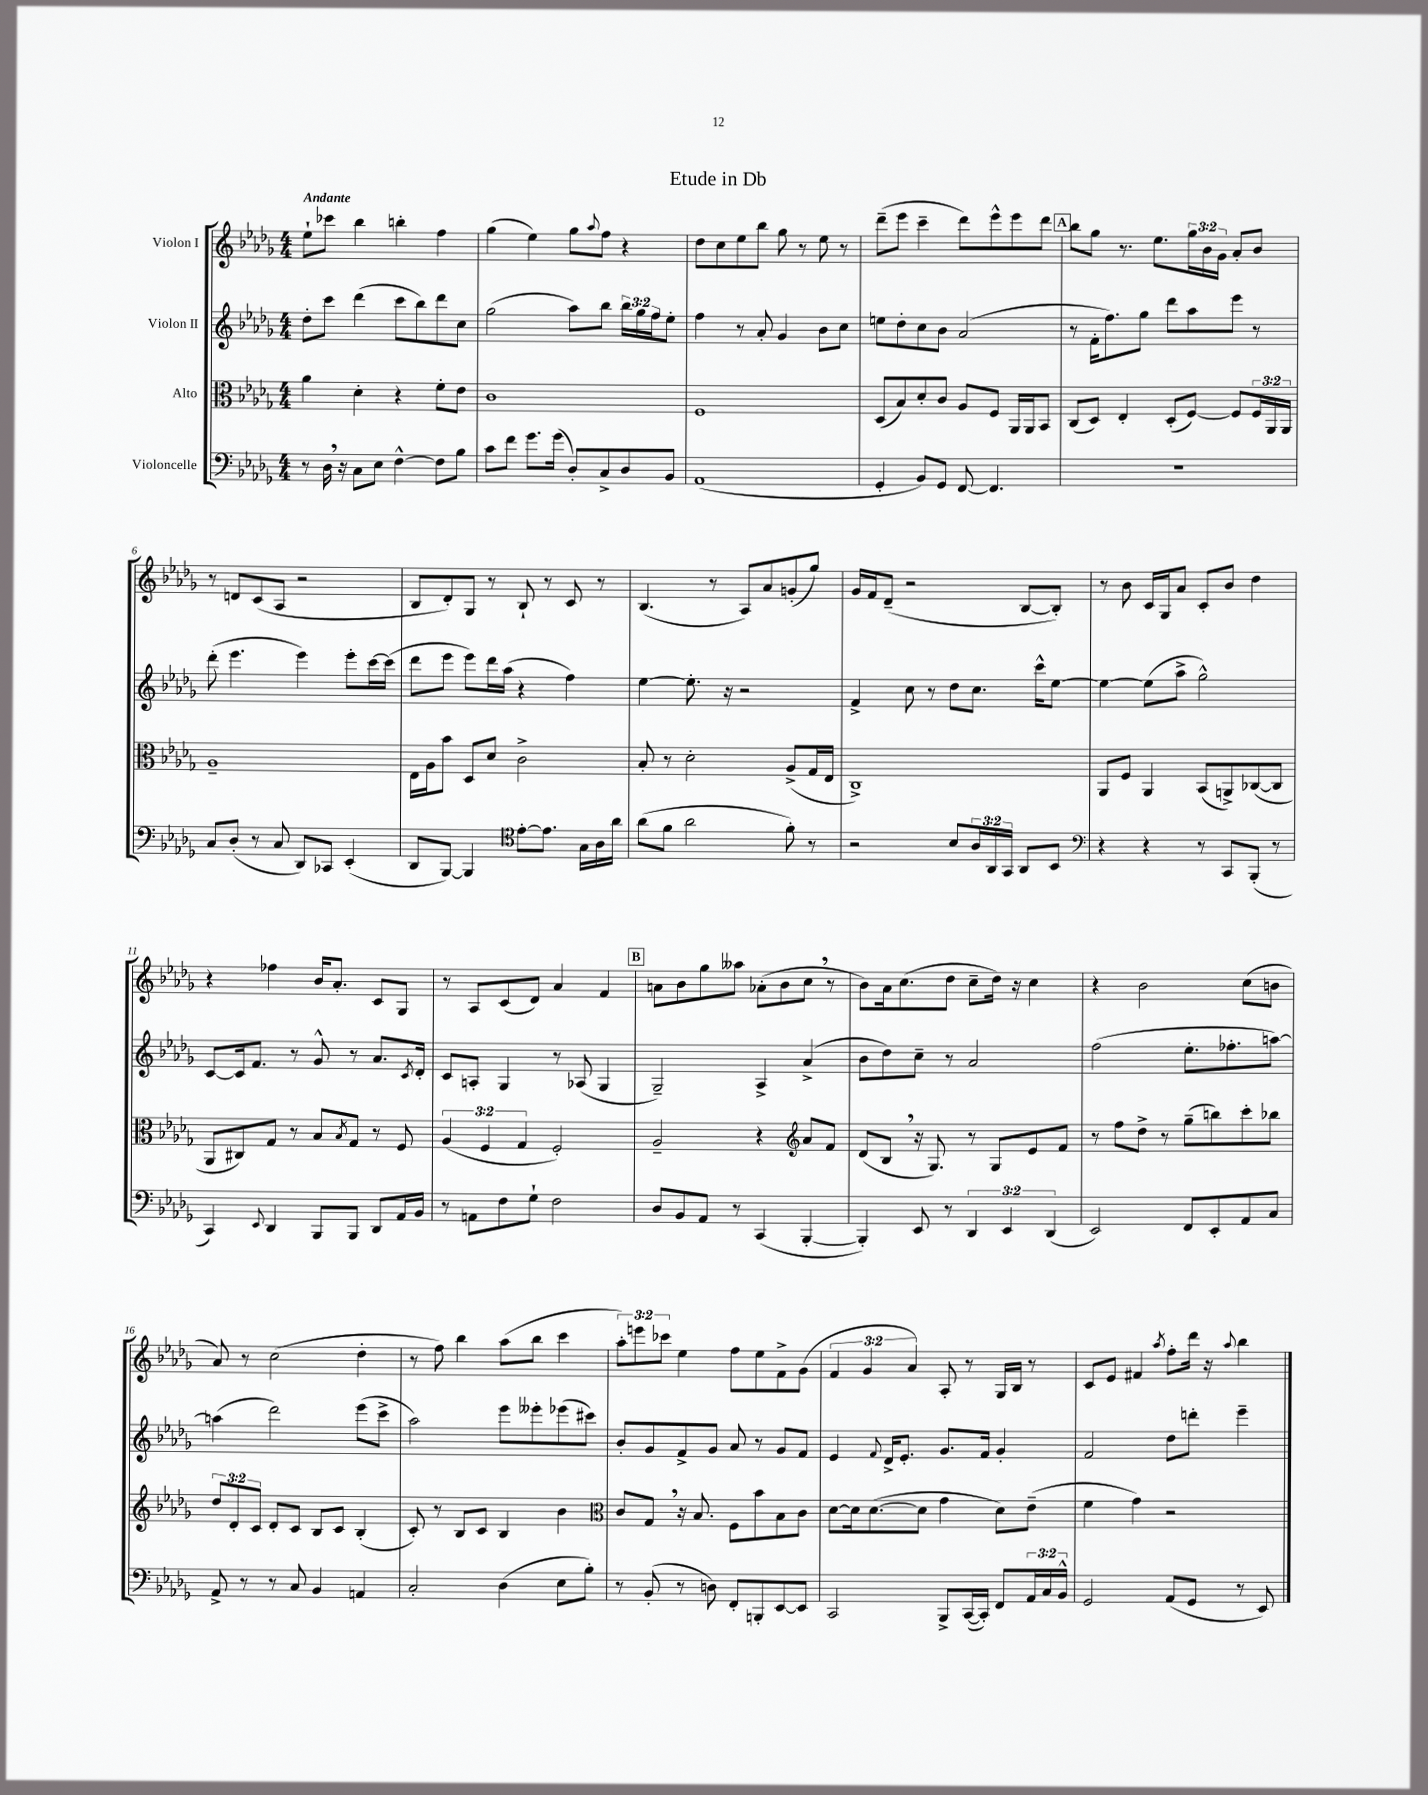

**kern	**kern	**kern	**kern
*staff4	*staff3	*staff2	*staff1
*clefF4	*clefC3	*clefG2	*clefG2
*k[b-e-a-d-g-]	*k[b-e-a-d-g-]	*k[b-e-a-d-g-]	*k[b-e-a-d-g-]
*M4/4	*M4/4	*M4/4	*M4/4
8r	4a-\	8dd-'\L	8ee-`\L
16D-\	.	8ccc\J	8ccc-\J
16r	.	.	.
8C\L	4d-'\	(4ddd-\	4bb-\
8E-\J	.	.	.
[4F^^\	4r	8ccc\L	4bb'\
.	.	8bb-\)	.
8F\]L	8f'\L	8ddd-\	4ff\
8B-\J	8e-\J	8cc\J	.
=	=	=	=
8c\L	1c	(2gg-\	(4gg-\
8f\J	.	.	.
8.g-\L	.	.	4ee-\)
(16g-\Jk	.	.	.
8D-'/L)	.	8aa-\L)	8gg-\L
.	.	.	8qqaa-/
8C^/	.	8bb-\J	8ff\J
8D-/	.	24bb-\LL	4r
.	.	24gg-\	.
.	.	24ff\J	.
8BB-/J	.	8ee-'\J	.
=	=	=	=
(1AA-	1F	4ff\	8dd-\L
.	.	.	8cc\
.	.	8r	8ee-\
.	.	8a-'/	8bb-\J
.	.	4g-/	8gg-\
.	.	.	8r
.	.	8b-\L	8ee-\
.	.	8cc\J	8r
=	=	=	=
4GG-'/	(8D-/L	8ee\L	(8ddd-~\L
.	8B-/)	8dd-'\	8eee-\J
8BB-/L)	8d-'/	8cc\	4ccc~\
8GG-/J	8c/J	8b-\J	.
[8FF/	8A-/L	(2a-/	8ddd-\L)
4.FF/]	8F/J	.	8eee-^^\
.	16AA-/LL	.	8eee-\
.	16AA-/J	.	.
.	8BB-/J	.	8ddd-\J
=	=	=	=
1r	(8C/L	8r	8bb-\L
.	8D-/J)	16f'\LK	8gg-\J
.	.	8.ff\)	.
.	4E-'/	.	8.r
.	.	8gg-\J	.
.	.	.	8.ee-\L
.	(8D-'/L	8ddd-\L	.
.	[8F/J)	8aa-\	24gg-\L
.	.	.	24b-\
.	.	.	24g-\JJ
.	8F/]L	8eee-\J	8a-'/L
.	24F/L	8r	8b-/J
.	24AA-/	.	.
.	24AA-/JJ	.	.
=	=	=	=
8C/L	1A-~	(8ddd-'\	8r
(8D-'/J	.	4.eee-\	8d/L
8r	.	.	(8c/
8C/	.	.	8A-/J
8DD-/L)	.	4eee-\)	2r
8CC-/J	.	.	.
(4EE-'/	.	8eee-'\L	.
.	.	[16ccc\L	.
.	.	(16ccc\]JJ	.
=	=	=	=
8DD-/L	16E-\LL	8ddd-\L	8B-/L
.	16A-\J	.	.
[8BBB-/J)	8b-\J	8eee-\J	8d-'/)
4BBB-/]	8D-/L	8eee-\L)	8G-/J
.	8d-/J	16ddd-\L	8r
.	.	(16aa-\JJ	.
*clefC4	*	*	*
[8e-'\L	2c^\	4r	8B-`/
8.e-\]J	.	.	8r
.	.	4ff\)	8c/
16G-\LL	.	.	.
16A-\	.	.	8r
16a-\JJ	.	.	.
=	=	=	=
(8a-\L	8B-'/	[4ee-\	(4.B-/
8f\J	8r	.	.
2a-\	2d-'\	8.ee-'\]	.
.	.	.	8r
.	.	16r	.
.	.	2r	8A-/L)
.	.	.	8a-/
8f'\)	(8A-^/L	.	(8g'/
8r	16G-/L	.	8gg-/J)
.	16E-/JJ	.	.
=	=	=	=
2r	1C^)	4f^/	16g-/LL
.	.	.	16f/J
.	.	.	(8d-~/J
.	.	8cc\	2r
.	.	8r	.
8B-/L	.	8dd-\L	.
24A-/L	.	8.cc\J	.
24AA-/	.	.	.
24GG-/JJ	.	.	.
8AA-/L	.	.	[8B-/L
.	.	16ccc^^\LK	.
8BB-/J	.	[8ee-\J	8B-'/]J)
=	=	=	=
*clefF4	*	*	*
4r	8AA-/L	4ee-\_	8r
.	8F/J	.	8b-\
4r	4AA-/	(8ee-\]L	16c/LL
.	.	.	16G-/J
.	.	8aa-^\J	8a-/J
8r	(8BB-/L	2gg-^^\)	8c'/L
8CC/L	8AA^/)	.	8b-/J
(8BBB-'/J	([8C-/	.	4dd-\
8r	8C-/]J	.	.
=	=	=	=
4CC/)	8AA-/L	[8c/L	4r
.	8C#/)	16c/]k	.
.	.	8.f/J	.
8qqEE-/	.	.	.
4DD-/	8G-/J	.	4ff-\
.	8r	8r	.
8BBB-/L	8B-/L	8g-^^/	16b-/LK
.	.	.	8.a-'/J
.	8qB-/	.	.
8BBB-/J	8G-/J	8r	.
8DD-/L	8r	8.a-/L	8c/L
16AA-/L	8F/	.	8G-/J
.	.	8qc/	.
16BB-/JJ	.	16d-'/Jk	.
=	=	=	=
8r	(6A-/	8c/L	8r
8AA\L	.	8A'/J	8A-/L
.	6F/	.	.
8F\	.	4G-/	(8c/
.	6G-/	.	.
8G-`\J	.	.	8d-/J)
2F\	2F'/)	8r	4a-/
.	.	(8A-/	.
.	.	4G-/	4f/
=	=	=	=
8D-/L	2A-~/	2G-~/)	8a\L
8BB-/	.	.	8b-\
8AA-/J	.	.	8gg-\
8r	.	.	8aa--\J
(4CC/	4r	4A-^/	(8a-'\L
.	.	.	8b-\
*	*clefG2	*	*
[4BBB-'/	8a-/L	(4a-^/	8cc\J
.	8f/J	.	8r
=	=	=	=
4BBB-'/])	(8d-/L	8b-\L	8b-\L)
.	8B-/J	8dd-\)	16a-\k
.	.	.	(8.cc\
8EE-/	16r	8cc~\J	.
.	8.G-/)	.	.
8r	.	8r	8dd-\J
6DD-/	8r	2a-/	8cc~\L
.	8G-/L	.	16dd-\Jk)
6EE-/	.	.	.
.	.	.	16r
.	8e-/	.	4cc\
(6DD-/	.	.	.
.	8f/J	.	.
=	=	=	=
2EE-/)	8r	(2ff\	4r
.	8ff\L	.	.
.	8dd-^\J	.	2b-\
.	8r	.	.
8FF/L	(8gg-~\L	8.ee-'\L	.
8EE-'/	8bb\)	.	.
.	.	8.ff-'\	.
8AA-/	8ccc'\	.	(8cc\L
8C/J	8bb-\J	[8aa\J)	8b\J
=	=	=	=
8AA-^/	12dd-/L	(4aa\]	8a-/)
.	12d-'/	.	.
8r	.	.	8r
.	12c/J	.	.
8r	8d-'/L	2ddd-\)	(2cc\
8C/	8c/J	.	.
4BB-/	8B-/L	.	.
.	8c/J	.	.
4AA/	(4B-'/	(8eee-\L	4dd-'\
.	.	8ccc^\J	.
=	=	=	=
2C'/	8c'/)	2aa-\)	8r
.	8r	.	8ff\)
.	8B-/L	.	4bb-\
.	8c/J	.	.
(4D-\	4B-/	8eee-\L	(8aa-\L
.	.	8eee--'\	8bb-\J
8E-\L	4b-\	(8eee-\	4ccc\
8B-'\J)	.	8ccc#\J)	.
=	=	=	=
*	*clefC3	*	*
8r	8c/L	8b-'/L	12aa-'\L)
.	.	.	12eee\
(8BB-'/	8G-/J	8g-/	.
.	.	.	12ccc-\J
8r	16r	8f^/	4ee-\
.	8.B-/	.	.
8D\)	.	8g-/J	.
8FF'/L	8F\L	8a-/	8ff\L
8BBB'/	8b-\	8r	8ee-\
[8EE-/	8B-\	8g-/L	8f^\
8EE-/]J	8c\J	8f/J	(8g-\J
=	=	=	=
2CC/	[8d-\L	4e-/	6f/
.	16d-\]k	.	.
.	.	.	6g-/
.	([8.d-\	.	.
.	.	8qqf/	.
.	.	16d-^/LK	.
.	.	8.e-'/J	.
.	.	.	6a-/)
.	8d-\]J	.	.
8BBB-^/L	4g-\	8.g-/L	8A-'/
([16CC/L	.	.	8r
16CC'/]JJ)	.	16f/Jk	.
8FF/L	8d-\L)	4g-'/	16G-/LL
.	.	.	16B-/JJ
24AA-/L	(8e-~\J	.	8r
24C/	.	.	.
24BB-^^/JJ	.	.	.
=	=	=	=
2GG-/	4f\	2f/	8c/L
.	.	.	8e-/J
.	4g-\)	.	4f#/
.	.	.	8qaa-/
(8AA-/L	2r	8dd-\L	8ff'\L
8GG-/J	.	8ddd'\J	16ddd-\Jk
.	.	.	16r
.	.	.	8qqaa-/
8r	.	4eee-~\	4bb-\
8EE-/)	.	.	.
==	==	==	==
*-	*-	*-	*-
